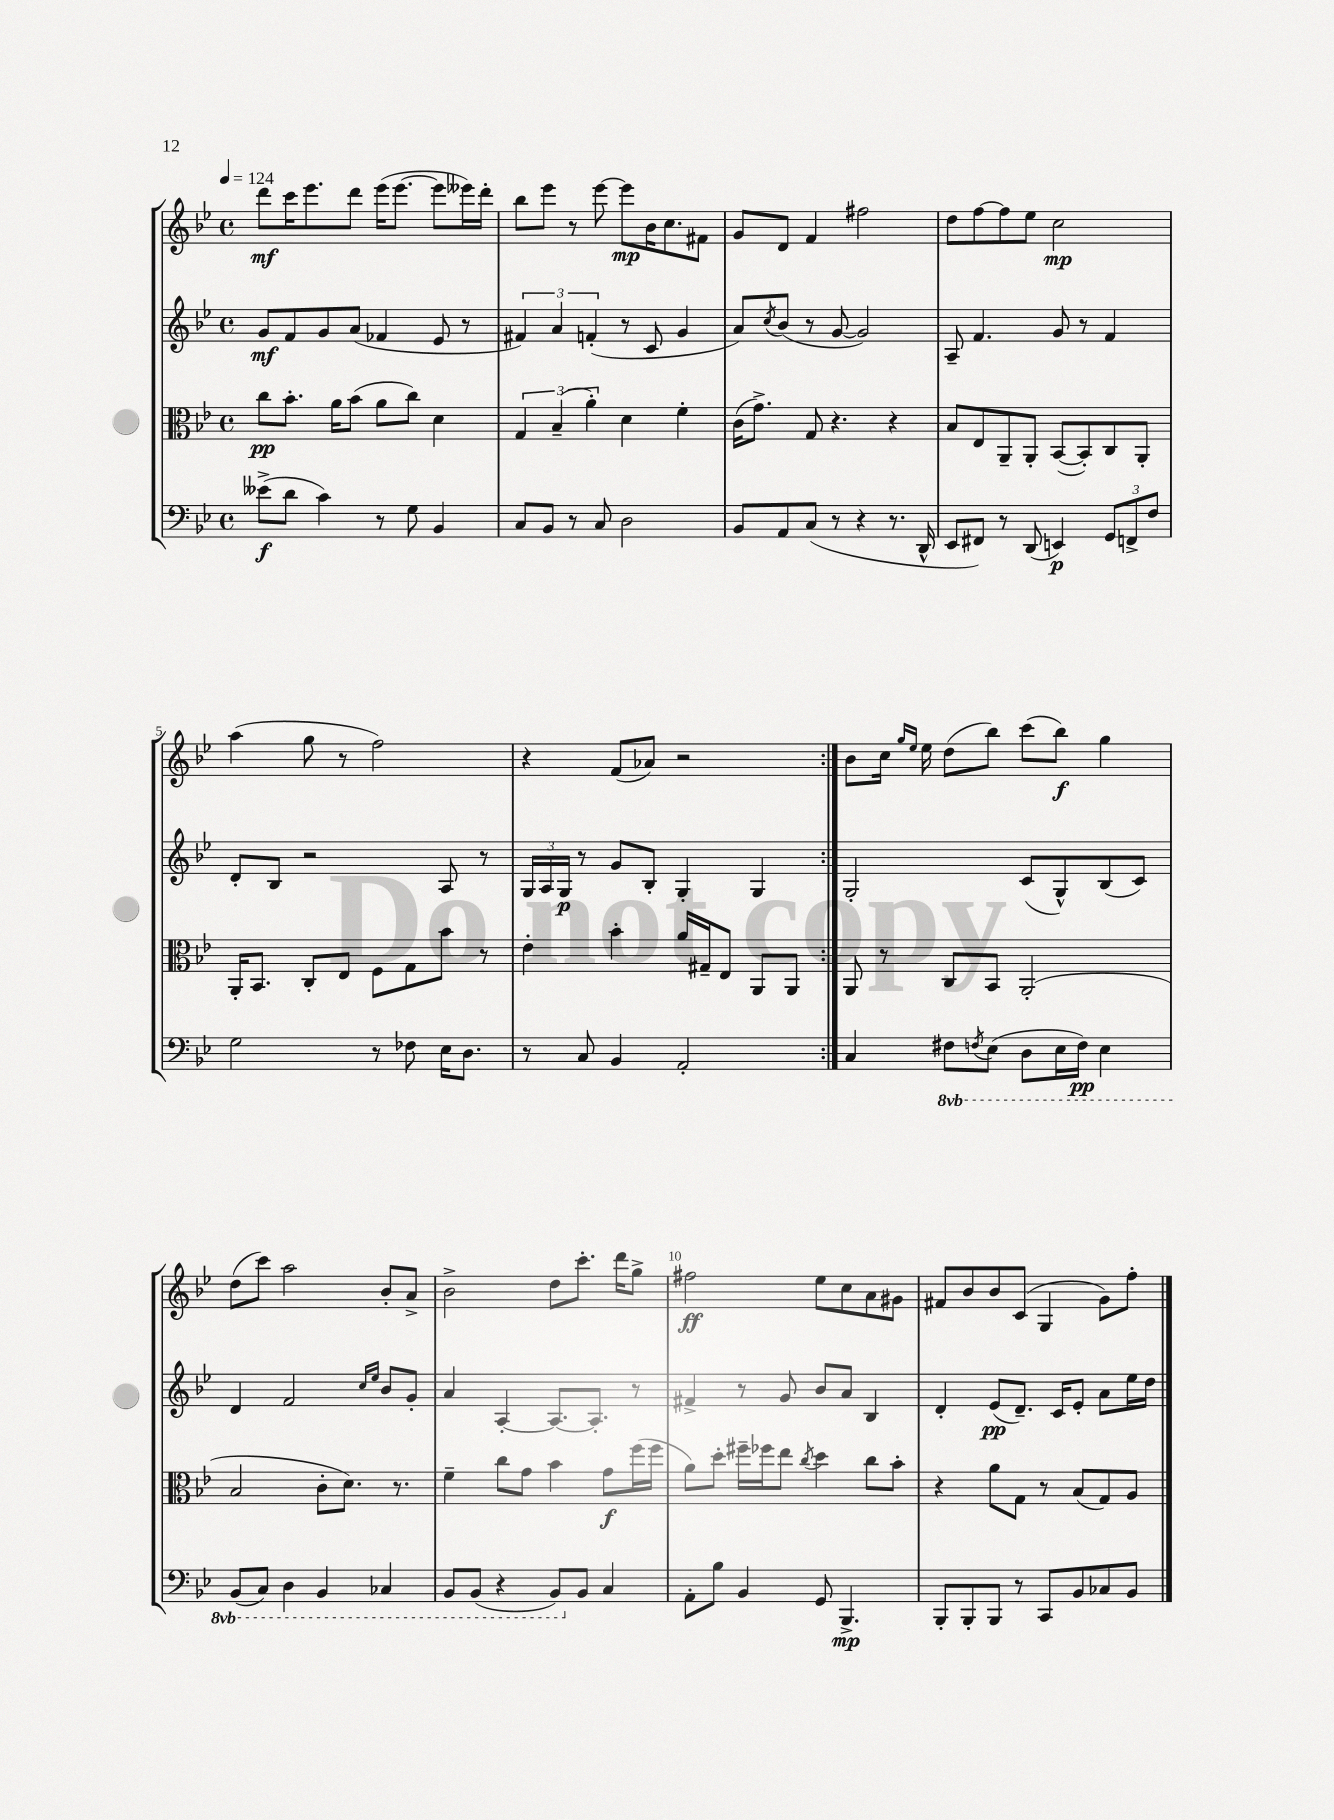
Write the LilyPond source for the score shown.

<<
\new StaffGroup <<
\new Staff = "s0" {
    \clef treble \key bes \major \defaultTimeSignature \time 4/4 \tempo 4 = 124
    \repeat volta 2 { d'''8\mf c'''16 ees'''8. d'''8 ees'''16( ees'''8.~ ees'''8 eeses'''16) d'''16-. |
    bes''8 ees'''8 r8 ees'''8~ ees'''8\mp bes'16 c''8. fis'8 |
    g'8 d'8 f'4 fis''2 |
    d''8 f''8~ f''8 ees''8 c''2\mp |
    a''4( g''8 r8 f''2) |
    r4 f'8( aes'8) r2 | }
    bes'8 c''16 \grace { g''16 ees''16 } ees''16 d''8( bes''8) c'''8( bes''8\f) g''4 |
    d''8( c'''8) a''2 bes'8-. a'8-> |
    bes'2-> d''8 c'''8.-. d'''16 g''8-> |
    fis''2\ff ees''8 c''8 a'8 gis'8 |
    fis'8 bes'8 bes'8 c'8( g4 g'8) f''8-. \bar "|." |
}
\new Staff = "s1" {
    \clef treble \key bes \major \defaultTimeSignature \time 4/4
    \repeat volta 2 { g'8\mf f'8 g'8 a'8( fes'4 ees'8 r8 |
    \tuplet 3/2 { fis'4) a'4 f'4-.( } r8 c'8 g'4 |
    a'8) \acciaccatura { c''8 } bes'8( r8 g'8~ g'2) |
    a8-- f'4. g'8 r8 f'4 |
    d'8-. bes8 r2 a8 r8 |
    \tuplet 3/2 { g16 a16 g16\p } r8 g'8 bes8-. g4-. g4 | }
    g2-. c'8( g8-^) bes8( c'8) |
    d'4 f'2 \grace { c''16 ees''16 } bes'8 g'8-. |
    a'4 a4~-. a8.~ a8.-. r8 |
    fis'4-> r8 g'8 bes'8 a'8 bes4 |
    d'4-. ees'8\pp( d'8.--) c'16 ees'8-. a'8 ees''16 d''16 \bar "|." |
}
\new Staff = "s2" {
    \clef alto \key bes \major \defaultTimeSignature \time 4/4
    \repeat volta 2 { c''8\pp bes'8.-. a'16 bes'8( a'8 c''8) d'4 |
    \tuplet 3/2 { g4 bes4--( a'4-.) } d'4 f'4-. |
    c'16( g'8.->) g8 r4. r4 |
    bes8 ees8 a,8-- a,8-. bes,8~( bes,8-.) c8 a,8-. |
    a,16-. bes,8. c8-. ees8 f8 g8 bes'8 r8 |
    ees'4-. bes'4-. a'16 gis16-- ees8 a,8 a,8 | }
    a,8 r8 c8 bes,8 a,2-.( |
    bes2 c'8-. d'8.) r8. |
    f'4-- c''8 g'8 bes'4 g'8\f f''16( f''16 |
    a'8) d''8-. fis''16-- fes''16 ees''8 \acciaccatura { c''8 } d''4 c''8 bes'8-. |
    r4 a'8 g8 r8 bes8( g8) a8 \bar "|." |
}
\new Staff = "s3" {
    \clef bass \key bes \major \defaultTimeSignature \time 4/4 \set Staff.ottavationMarkups = #ottavation-simple-ordinals
    \repeat volta 2 { eeses'8->\f( d'8 c'4) r8 g8 bes,4 |
    c8 bes,8 r8 c8 d2 |
    bes,8 a,8 c8( r8 r4 r8. d,16-^ |
    ees,8 fis,8) r8 d,8( e,4\p) \tuplet 3/2 { g,8 f,8-> f8 } |
    g2 r8 fes8 ees16 d8. |
    r8 c8 bes,4 a,2-. | }
    c4 \ottava #-1 fis,8 \acciaccatura { f,8 } ees,8( d,8 ees,16 f,16\pp) ees,4 |
    bes,,8( c,8) d,4 bes,,4 ces,4 |
    bes,,8 bes,,8( r4 bes,,8) \ottava #0 bes,8 c4 |
    a,8-. bes8 bes,4 g,8 bes,,4.->\mp |
    bes,,8-. bes,,8-. bes,,8 r8 c,8 bes,8 ces8 bes,8 \bar "|." |
}
>>
>>
\layout { \context { \Score \override BarNumber.break-visibility = ##(#f #t #t) barNumberVisibility = #(every-nth-bar-number-visible 5) } }
